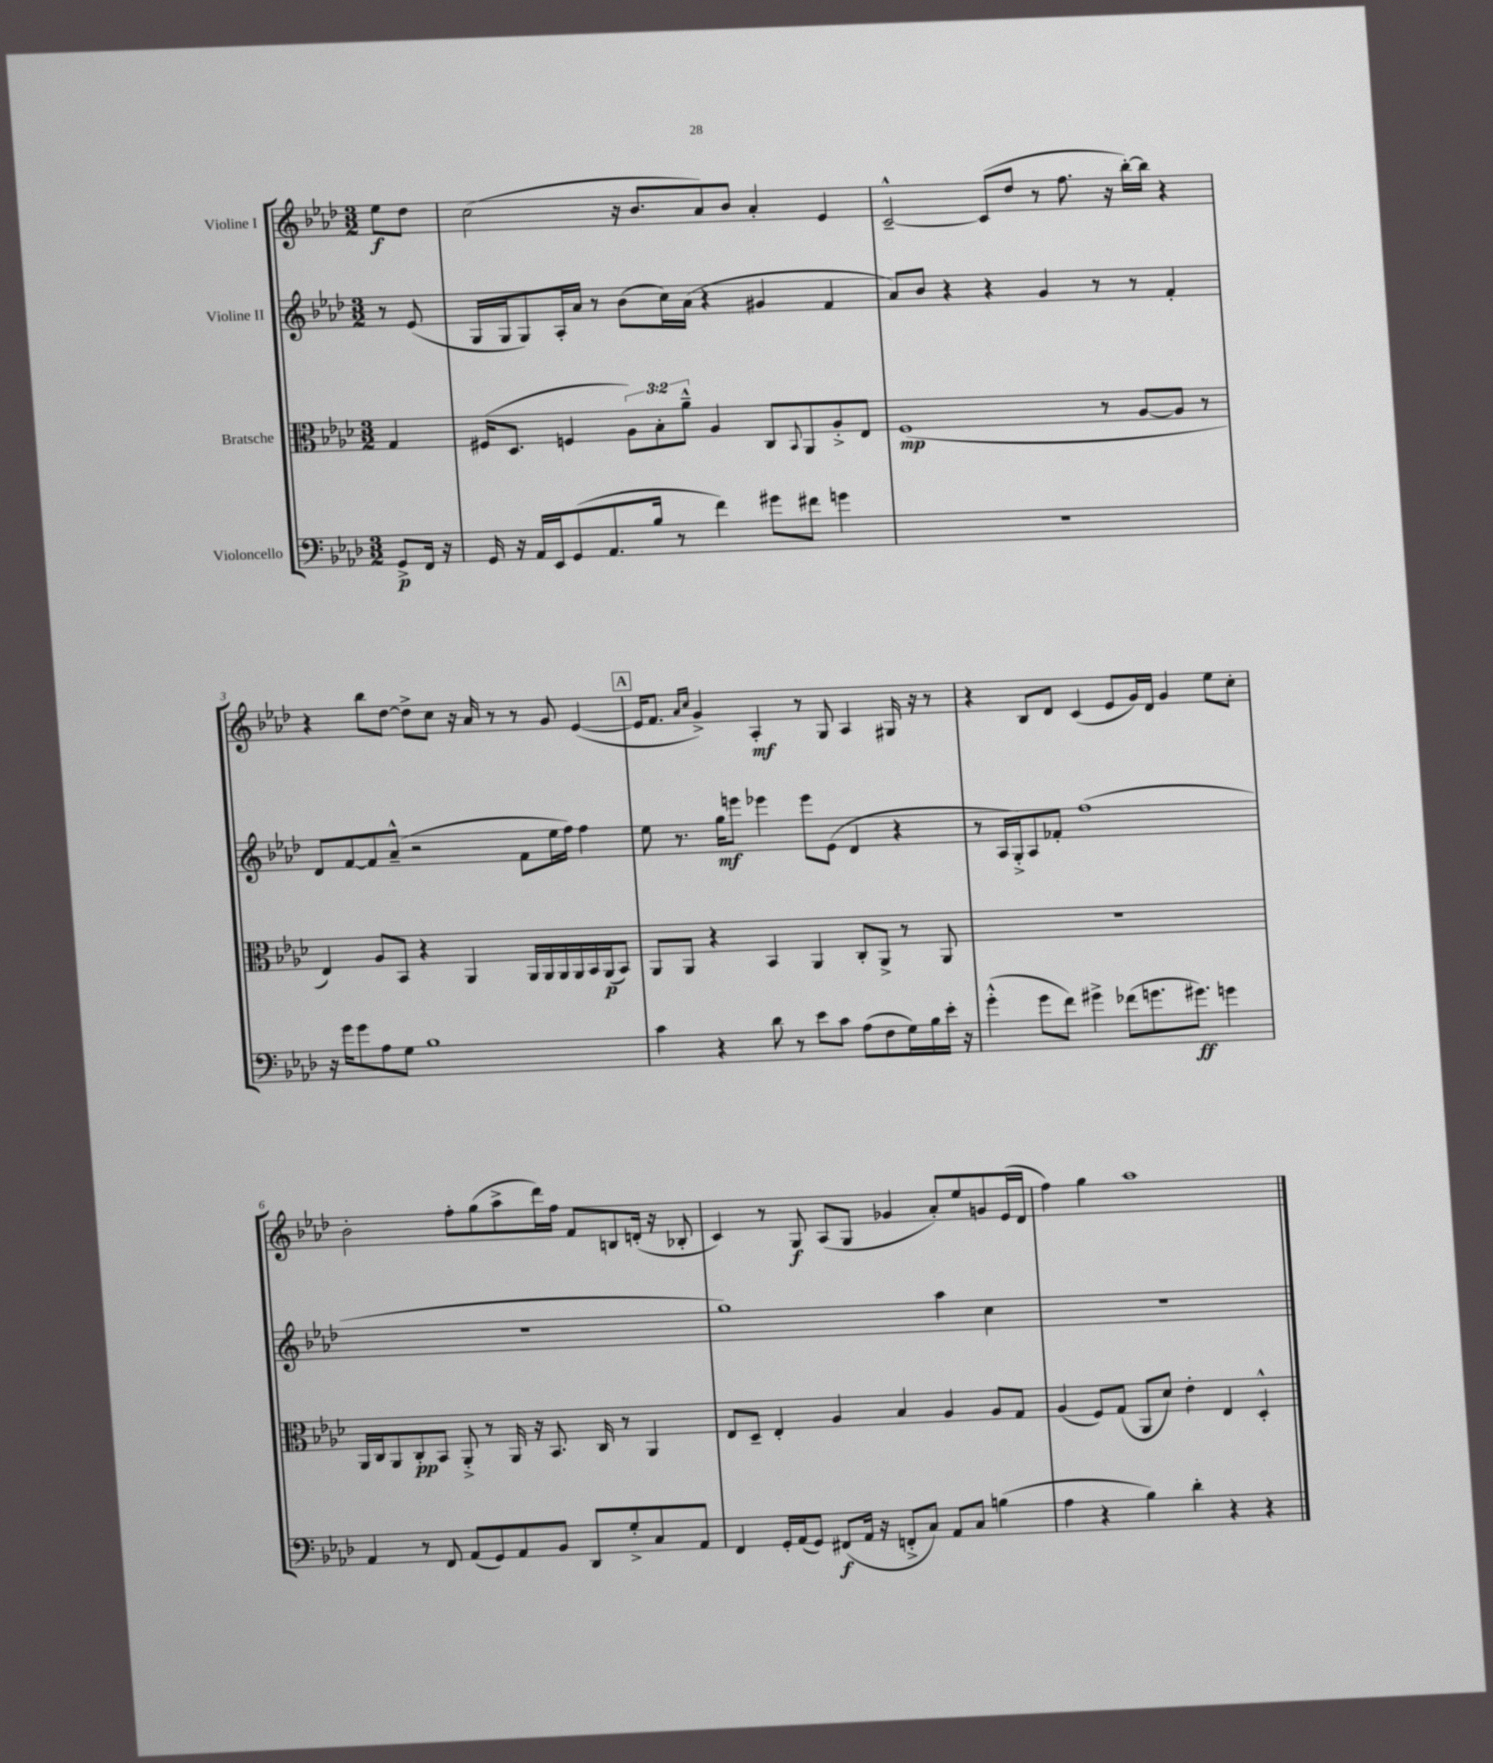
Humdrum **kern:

**kern	**kern	**kern	**kern
*staff4	*staff3	*staff2	*staff1
*clefF4	*clefC3	*clefG2	*clefG2
*k[b-e-a-d-]	*k[b-e-a-d-]	*k[b-e-a-d-]	*k[b-e-a-d-]
*M3/2	*M3/2	*M3/2	*M3/2
8GG^	4G	8r	8ee-
16FF	.	(8e-	8dd-
16r	.	.	.
=	=	=	=
16GG	(16F#	16G	(2cc
16r	8.D-	16G	.
16AA-	.	8G)	.
16EE-	.	.	.
(8GG	4F	16A-'	.
.	.	16a-	.
8.AA-	.	8r	.
.	12A-)	(8b-	16r
16B-	.	.	8.b-
.	12B-'	.	.
8r	.	16cc)	.
.	12a-~^^	.	.
.	.	(16a-	.
4f)	4A-	4r	8a-)
.	.	.	8b-
8g#	8C	4g#	4a-'
.	8qqBB-	.	.
8f#	8AA-	.	.
4g	8A-'^	4f	4e-
.	8E-	.	.
=	=	=	=
1.r	(1F	8a-)	[2c~^^
.	.	8b-	.
.	.	4r	.
.	.	4r	(8c]
.	.	.	8dd-
.	.	4g	8r
.	.	.	8.ff
.	8r	8r	.
.	.	.	16r
.	[8A-	8r	[16bb-')
.	.	.	16bb-]
.	8A-]	4f'	4r
.	8r	.	.
=	=	=	=
16r	4E-)	8d-	4r
16g	.	.	.
8g	.	[8f	.
8A-	8A-	8f]	8bb-
8G	8BB-	(8a-~^^	[8dd-
1B-	4r	2r	8dd-^]
.	.	.	8cc
.	4AA-	.	16r
.	.	.	16a-
.	.	.	8r
.	16AA-	8f	8r
.	16AA-	.	.
.	16AA-	16ee-	8g
.	16AA-	16ff)	.
.	16BB-	4ff	([4e-
.	(16AA-	.	.
.	8BB-)	.	.
=	=	=	=
4c	8AA-	8ee-	16e-]
.	.	.	8.f
.	8AA-	8.r	.
.	.	.	16qqa-
.	.	.	16qqcc
4r	4r	.	4g^)
.	.	16gg	.
.	.	8eee	.
8d-	4BB-	4eee-	4A-'
8r	.	.	.
8e-	4AA-	8eee-	8r
8c	.	(8e-	8G
(8A-	8C'	4d-	4A-
8F	8AA-^	.	.
16G)	8r	4r	16G#
16B-	.	.	16r
16e-'	8AA-	.	8r
16r	.	.	.
=	=	=	=
(4g'^^	1.r	8r	4r
.	.	16A-	.
.	.	16G'^)	.
8g	.	8A-	8B-
8f)	.	8f-'	8d-
4g#^	.	(1ff	(4c
(8f-	.	.	8e-
8.g	.	.	16g)
.	.	.	16d-
.	.	.	4g
8.g#)	.	.	.
4g	.	.	8ee-
.	.	.	8cc'
=	=	=	=
4AA-	16AA-	1.r	2b-'
.	16C	.	.
.	8AA-	.	.
8r	8C'	.	.
8FF	8BB-	.	.
(8AA-	8AA-'^	.	8ff'
8GG)	8r	.	(8gg
8AA-	16AA-	.	8aa-^
.	16r	.	.
8BB-	8.BB-	.	16ddd-)
.	.	.	16ff
8DD-	.	.	8f
.	16C	.	.
8G'^	8r	.	8B
8C	4AA-	.	(16d'
.	.	.	16r
8AA-	.	.	8B-'
=	=	=	=
4FF	8E-	1gg)	4c)
.	8D-~	.	.
16GG'	4E-'	.	8r
(16AA-	.	.	.
8GG)	.	.	8G
(8FF#	4A-	.	(8A-
16AA-	.	.	8G
16r	.	.	.
8FF'^	4B-	.	4g-
8C)	.	.	.
8AA-	4A-	4aa-	8a-')
8C	.	.	8ee-
(4B	8A-	4cc	8g
.	8G	.	(16e-
.	.	.	16d-
=	=	=	=
4A-	(4A-	1.r	4ff)
4r	8F)	.	4gg
.	(8G	.	.
4B-)	8AA-	.	1aa-
.	8d-)	.	.
4d-'	4e-'	.	.
4r	4E-	.	.
4r	4D-'^^	.	.
==	==	==	==
*-	*-	*-	*-
